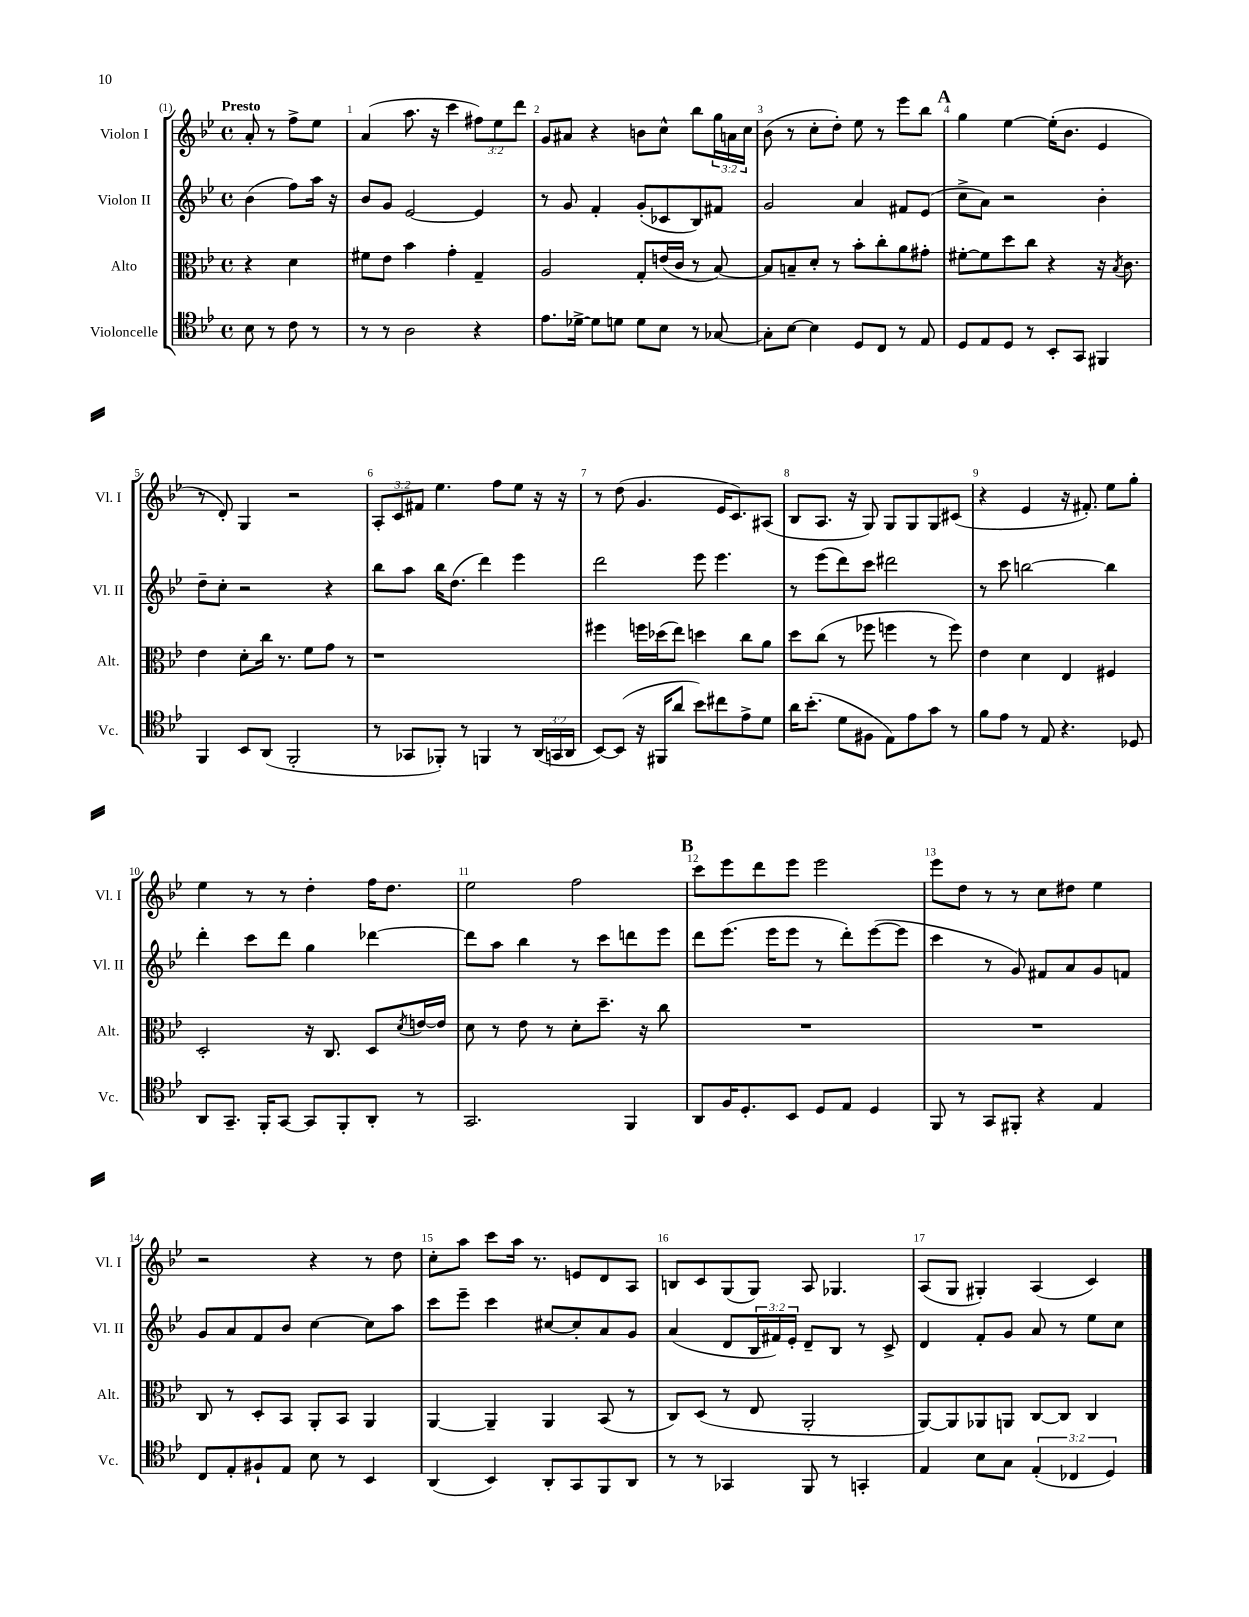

**kern	**kern	**kern	**kern
*part4	*part3	*part2	*part1
*staff4	*staff3	*staff2	*staff1
*I"Violoncelle	*I"Alto	*I"Violon II	*I"Violon I
*I'Vc.	*I'Alt.	*I'Vl. II	*I'Vl. I
*clefC4	*clefC3	*clefG2	*clefG2
*k[b-e-]	*k[b-e-]	*k[b-e-]	*k[b-e-]
*M4/4	*M4/4	*M4/4	*M4/4
*met(c)	*met(c)	*met(c)	*met(c)
=	=	=	=
!	!	!	!LO:TX:a:B:t=Presto
8B-\	4r	(4b-\	8a'/
8r	.	.	8r
8c\	4d\	8ff\L)	8ff^\L
8r	.	16aa\Jk	8ee-\J
.	.	16r	.
=1	=1	=1	=1
8r	8f#X\L	8b-/L	(4a/
8r	8e-\J	8g/J	.
2A\	4b-\	[2e-/	8.aa\
.	.	.	16r
.	4g'\	.	4ccc\
4r	4G~/	4e-/]	12ff#X\L)
.	.	.	12ee-\
.	.	.	12ddd\J
=2	=2	=2	=2
8.e-\L	2A/	8r	8g/L
.	.	8g/	8a#X/J
[16d-X^\Jk	.	.	.
8d-\L]	.	4f'/	4r
8dn\J	.	.	.
8d\L	8G'/L	(8g'/L	8bn\L
8B-\J	(16en/L	8c-X/	8cc^^\J
.	16c/JJ	.	.
8r	8r	8B-/)	8bb-\L
[8G-X/	[8B-/)	8f#X/J	24gg\L
.	.	.	24an\
.	.	.	24cc\JJ
=3	=3	=3	=3
8G-'\L]	8B-/L]	2g/	(8b-\
[8B-\J	8Bn~/	.	8r
4B-\]	8d'/J	.	8cc'\L
.	8r	.	8dd'\J)
8D/L	8b-'\L	4a/	8ee-\
8C/J	8cc'\	.	8r
8r	8a\	8f#X/L	8eee-\L
8E-/	8g#X'\J	(8e-/J	8bb-\J
!!LO:REH:place=s1:t=A
=4	=4	=4	=4
8D/L	[8f#X'\L	8cc^\L	4gg\
8E-/	8f#\]	8a\J)	.
8D/J	8dd\	2r	[4ee-\
8r	8cc\J	.	.
8BB-'/L	4r	.	(16ee-'\KL]
.	.	.	8.b-\J
8GG/J	.	.	.
4FF#X/	16r	4b-'\	4e-/
.	8qB-/	.	.
.	8.c\	.	.
!!LO:LB:g=z
=5	=5	=5	=5
4FF/	4e-\	8dd~\L	8r
.	.	8cc'\J	8d'/)
8BB-/L	8d'\L	2r	4G/
(8AA/J	16cc\Jk	.	.
.	8.r	.	.
2FF'/	.	.	2r
.	8f\L	.	.
.	8g\J	4r	.
.	8r	.	.
=6	=6	=6	=6
8r	1r	8bb-\L	12A'/L
.	.	.	12c/
8GG-X/L	.	8aa\J	.
.	.	.	12f#X/J
8FF-X'/J)	.	16bb-\KL	4.ee-\
.	.	(8.dd\J	.
8r	.	.	.
4FFn/	.	4ddd\)	.
.	.	.	8ff\L
8r	.	4eee-\	8ee-\J
(24AA/LL	.	.	16r
24GGn/	.	.	.
.	.	.	16r
24AA/JJ	.	.	.
=7	=7	=7	=7
[8BB-/L)	4ff#X\	2ddd\	8r
(8BB-/J]	.	.	(8dd\
16r	16ffn\LL	.	4.g/
16FF#X/KL	(16dd-X\J	.	.
8a/J	8ee-\J)	.	.
8b-\L)	4ddn\	8eee-\	.
8cc#X\	.	4.eee-\	16e-/KL
.	.	.	8.c/)
8e-^\	8cc\L	.	.
8d\J	8a\J	.	(8A#X/J
=8	=8	=8	=8
16a\KL	8dd\L	8r	8B-/L
(8.b-'\J	.	.	.
.	(8cc\J	(8eee-\L	8.A/J
8d\L	8r	8ddd\)	.
.	.	.	16r
8F#X\J	8ff-X\	8ccc\J	8G/)
8E-\L)	4ffn\	2ddd#X\	8G/L
8e-\	.	.	8G/
8g\J	8r	.	8G/
8r	8ff\)	.	(8c#X/J
=9	=9	=9	=9
8f\L	4e-\	8r	4r
8e-\J	.	8ccc\	.
8r	4d\	[2bbn\	4e-/
8E-/	.	.	.
4.r	4E-/	.	16r
.	.	.	8.f#X'/)
.	4F#X/	4bb\]	8ee-\L
8D-X/	.	.	8gg'\J
!!LO:LB:g=z
=10	=10	=10	=10
8AA/L	2D'/	4ddd'\	4ee-\
8.GG~/J	.	.	.
.	.	8ccc\L	8r
16FF'/KL	.	.	.
[8GG/J	.	8ddd\J	8r
8GG/L]	16r	4gg\	4dd'\
.	8.C/	.	.
8FF'/	.	.	.
8AA'/J	8D/L	[4ddd-X\	16ff\KL
.	.	.	8.dd\J
.	8qd/	.	.
8r	[16en/L	.	.
.	16e/JJ]	.	.
=11	=11	=11	=11
2.GG/	8d\	8ddd-\L]	2ee-\
.	8r	8aa\J	.
.	8e-\	4bb-\	.
.	8r	.	.
.	8d'\L	8r	2ff\
.	8.dd~\J	8ccc\L	.
4FF/	.	8dddn\	.
.	16r	.	.
.	8cc\	8eee-\J	.
!!LO:REH:place=s1:t=B
=12	=12	=12	=12
8AA/L	1r	8ddd\L	8ccc\L
16F/K	.	(8.eee-\J	8eee-\
8.D'/	.	.	.
.	.	.	8ddd\
.	.	16eee-\KL	.
8BB-/J	.	8eee-\J	8eee-\J
8D/L	.	8r	2eee-\
8E-/J	.	8ddd'\L)	.
4D/	.	([8eee-\	.
.	.	8eee-\J]	.
=13	=13	=13	=13
8FF/	1r	4ccc\	8eee-\L
8r	.	.	8dd\J
8GG/L	.	8r	8r
8FF#X'/J	.	8g/)	8r
4r	.	8f#X/L	8cc\L
.	.	8a/	8dd#X\J
4E-/	.	8g/	4ee-\
.	.	8fn/J	.
!!LO:LB:g=z
=14	=14	=14	=14
8C/L	8C/	8g/L	2r
8E-'/	8r	8a/	.
8F#X`/	8D'/L	8f/	.
8E-/J	8BB-/J	8b-/J	.
8B-\	8AA'/L	[4cc\	4r
8r	8BB-/J	.	.
4BB-/	4AA/	8cc\L]	8r
.	.	8aa\J	8dd\
=15	=15	=15	=15
(4AA/	[4AA/	8ccc\L	8cc'\L
.	.	8eee-~\J	8aa\J
4BB-/)	4AA~/]	4ccc\	8ccc\L
.	.	.	16aa\Jk
.	.	.	8.r
8AA'/L	4AA/	[8cc#X/L	.
8GG/	.	8cc#'/]	8en/L
8FF/	(8BB-/	8a/	8d/
8AA/J	8r	8g/J	8A/J
=16	=16	=16	=16
8r	8C/L)	(4a/	8Bn/L
8r	(8D/J	.	8c/
4GG-X/	8r	8d/L	(8G/
.	8E-/	24B-/L	8G/J)
.	.	24f#X/)	.
.	.	24e-'/JJ	.
8FF/	2AA'/	8d~/L	8A/
8r	.	8B-/J	4.G-X/
4GGn'/	.	8r	.
.	.	8c^/	.
=17	=17	=17	=17
4E-/	[8AA/L)	4d/	(8A/L
.	8AA/]	.	8G/J
8B-\L	8AA-X/	8f'/L	4G#X'/)
8G\J	8AAn/J	8g/J	.
(6E-'/	[8C/L	8a/	(4A/
.	8C/J]	8r	.
6C-X/	.	.	.
.	4C/	8ee-\L	4c/)
6D/)	.	.	.
.	.	8cc\J	.
==	==	==	==
*-	*-	*-	*-
